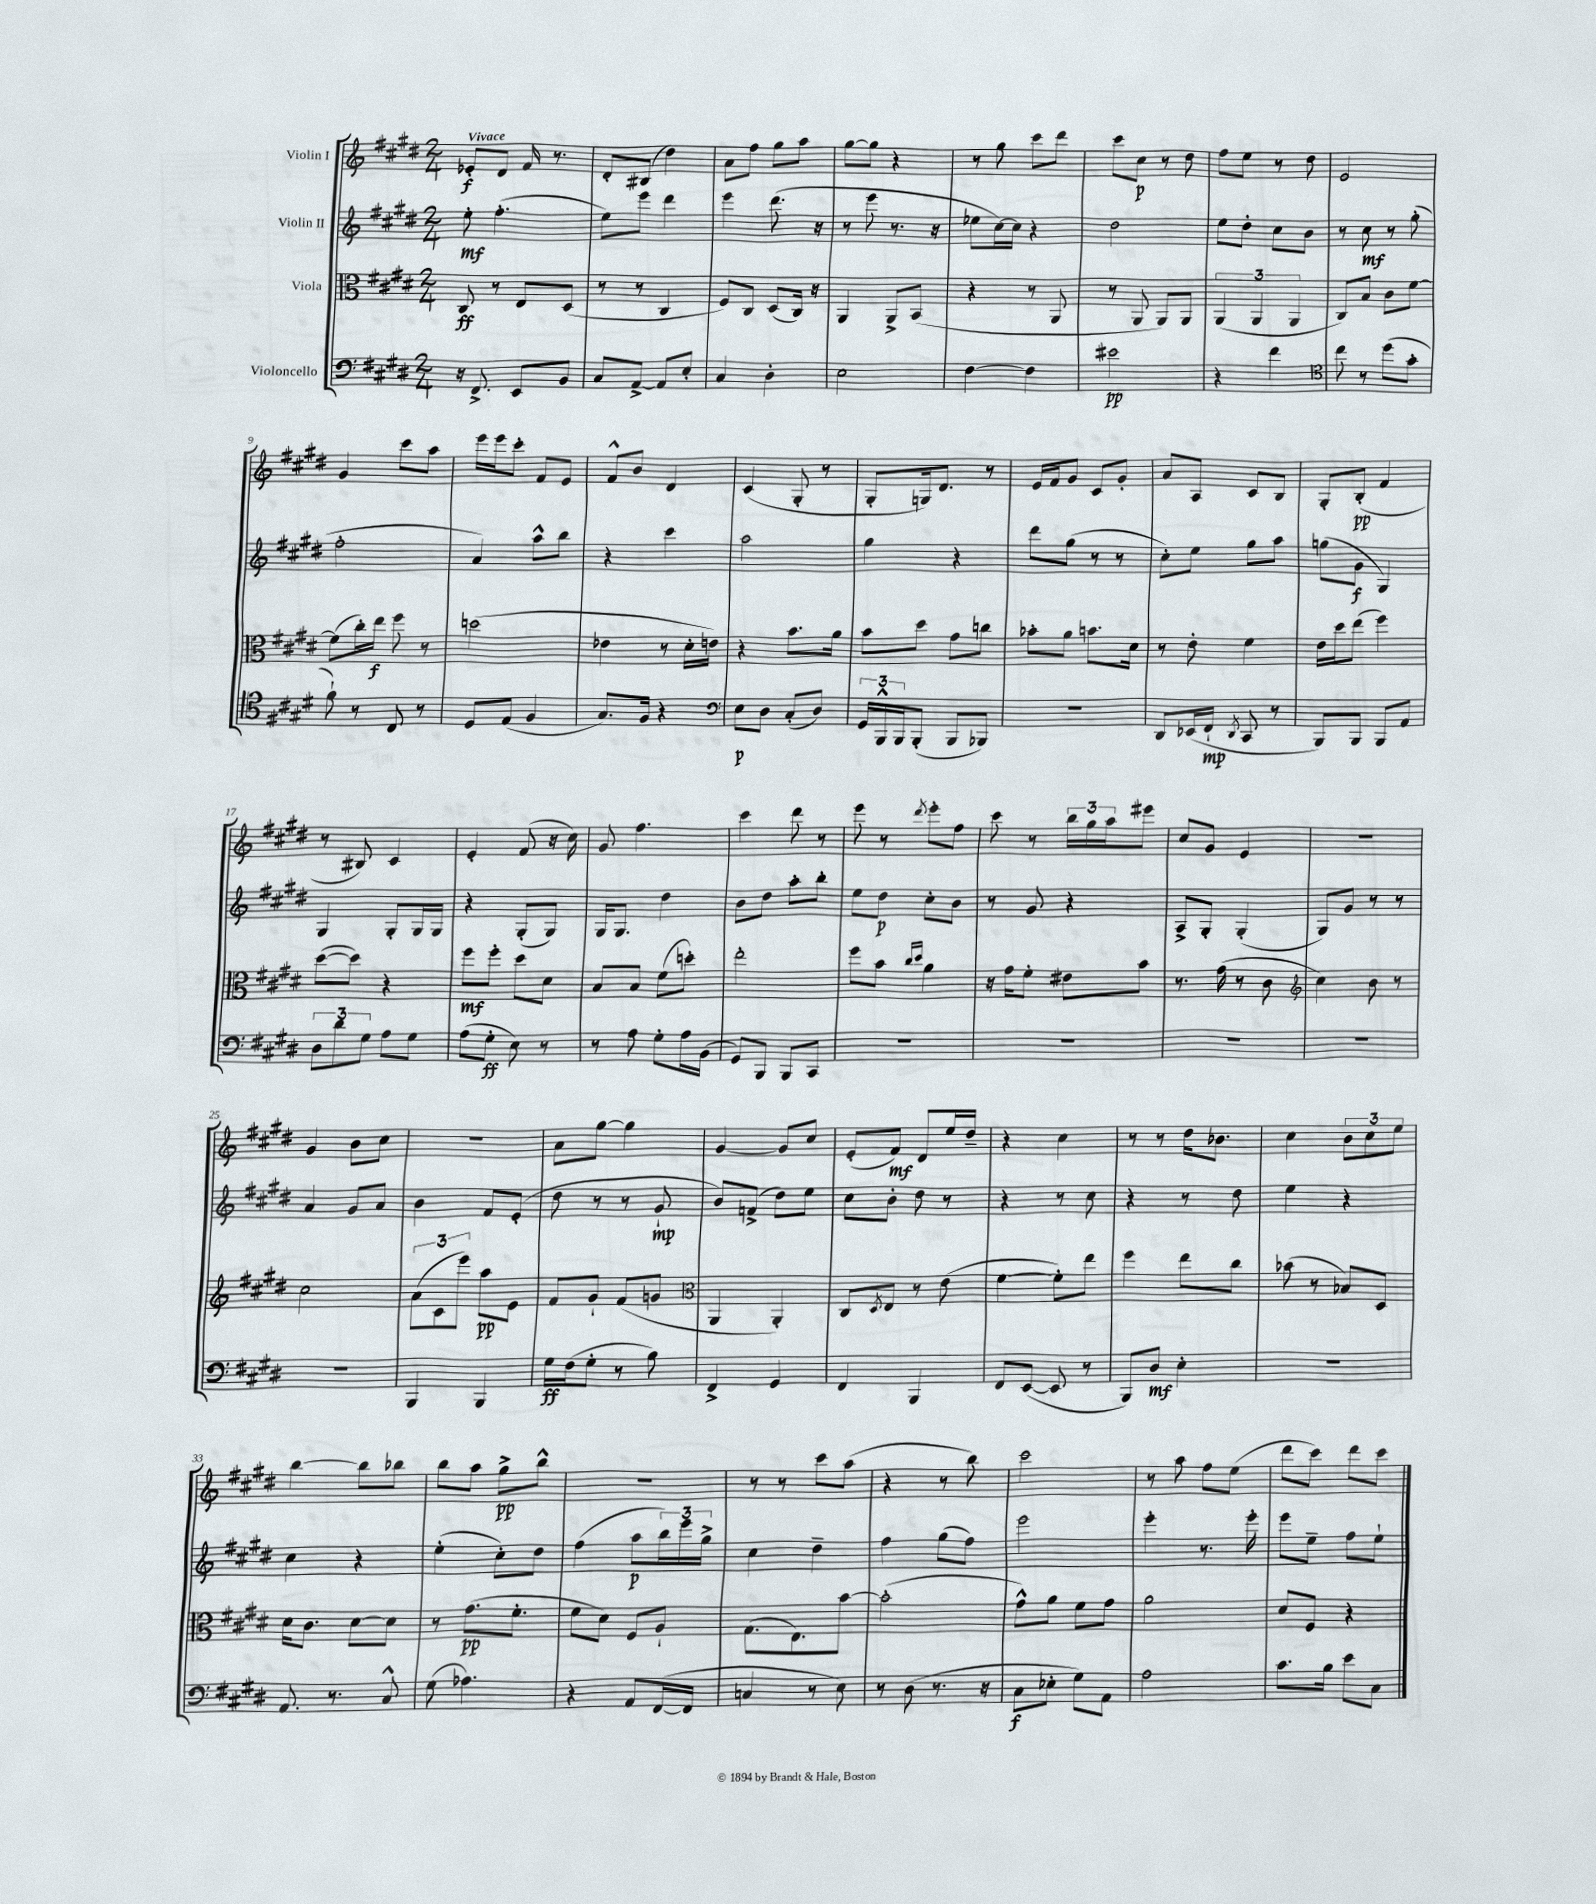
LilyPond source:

<<
\new StaffGroup <<
\new Staff = "s0" \with { instrumentName = "Violin I" } {
    \clef treble \key e \major \numericTimeSignature \time 2/4 \tempo "Vivace"
    ees'8-.\f dis'8 fis'16 r8. |
    dis'8-. bis8( dis''4) |
    a'8 fis''8 gis''8 a''8 |
    gis''8~ gis''8 r4 |
    r8 gis''8 cis'''8 dis'''8 |
    cis'''8 cis''8\p r8 dis''8 |
    fis''8 e''8 r8 dis''8 |
    e'2 |
    gis'4 cis'''8 a''8 |
    e'''16 e'''16 cis'''8-. fis'8 e'8 |
    fis'8-^ b'8 dis'4 |
    cis'4( gis8-. r8 |
    gis8-. g16) dis'8. r8 |
    e'16 fis'16 gis'8 cis'8 gis'8-. |
    a'8 a8 cis'8 b8 |
    gis8-. b8-.\pp( fis'4 |
    r8 bis8) cis'4 |
    e'4-. fis'8( r16 cis''16) |
    gis'8 fis''4. |
    cis'''4 dis'''8 r8 |
    e'''8 r8 \acciaccatura { dis'''8 } e'''8-. fis''8 |
    cis'''8 r8 \tuplet 3/2 { b''16 gis''16 a''16 } eis'''8 |
    cis''8 gis'8 e'4 |
    R2 |
    gis'4 b'8 cis''8 |
    r2 |
    a'8 gis''8~ gis''4 |
    gis'4~ gis'8 cis''8 |
    e'8-.( fis'8\mf) dis'8 e''16 dis''16-- |
    r4 cis''4 |
    r8 r8 dis''16 bes'8. |
    cis''4 \tuplet 3/2 { b'8 cis''8 e''8 } |
    b''4~ b''8 bes''8 |
    b''8 a''8 gis''8->\pp b''8-^ |
    R2 |
    r8 r8 cis'''8 a''8( |
    r4 r8 b''8) |
    cis'''2 |
    r8 a''8 fis''8 e''8( |
    dis'''8 cis'''8) dis'''8 cis'''8 \bar "|." |
}
\new Staff = "s1" \with { instrumentName = "Violin II" } {
    \clef treble \key e \major \numericTimeSignature \time 2/4
    e''8-.\mf fis''4.-.( |
    e''8) e'''8 dis'''4 |
    e'''4 dis'''8.( r16 |
    r8 e'''8 r8. r16 |
    ees''8 cis''16~) cis''16 r4 |
    dis''2 |
    e''8 dis''8-. cis''8 b'8 |
    r8 cis''8\mf r8 gis''8-.( |
    fis''2-. |
    a'4) a''8-^ b''8 |
    r4 cis'''4 |
    a''2 |
    gis''4 r4 |
    dis'''8 gis''8( r8 r8 |
    cis''8-.) e''8 gis''8 a''8 |
    g''8( gis'8\f gis4) |
    gis4 gis8-. gis16 gis16 |
    r4 gis8-.( gis8) |
    gis16 gis8. dis''4 |
    b'8 dis''8 a''8-. b''8-. |
    e''8 dis''8\p cis''8-. b'8 |
    r8 gis'8 r4 |
    a8-> gis8-. gis4-.( |
    gis8) gis'8 r8 r8 |
    a'4 gis'8 a'8 |
    b'4 fis'8 e'8-.( |
    dis''8 r8 r8 gis'8-!\mp |
    b'8) f'8->( dis''8) e''8 |
    cis''8 b'8-. dis''8 r8 |
    r4 r8 cis''8 |
    r4 r8 dis''8 |
    e''4 r4 |
    cis''4 r4 |
    e''4-.( cis''8-.) dis''8 |
    fis''4( a''8\p \tuplet 3/2 { b''16) e'''16 gis''16-> } |
    cis''4 dis''4-- |
    fis''4 gis''8( fis''8) |
    e'''2 |
    e'''4-. r8. e'''16-. |
    e'''8 e''8-- fis''8 e''8-! \bar "|." |
}
\new Staff = "s2" \with { instrumentName = "Viola" } {
    \clef alto \key e \major \numericTimeSignature \time 2/4
    cis8\ff r8 e8 dis8( |
    r8 r8 cis4 |
    fis8) cis8 dis8( cis16) r16 |
    a,4 a,8-> b,8( |
    r4 r8 a,8 |
    r8 a,8 a,8) a,8 |
    \tuplet 3/2 { a,4( a,4 a,4 } |
    cis8) b8 cis'8 fis'8~ |
    fis'8( cis''16-.) e''16\f fis''8 r8 |
    d''2( |
    ees'4 r8 dis'16-. e'16) |
    r4 b'8. a'16 |
    b'8 dis''8 gis'8 c''8 |
    bes'8-. a'8 b'8. dis'16 |
    r8 e'8-. fis'4 |
    e'16 dis''16 e''8( fis''4) |
    dis''8~( dis''8) r4 |
    fis''8\mf fis''8-. dis''8 dis'8 |
    b8 b8 fis'8( d''8-.) |
    e''2-. |
    fis''8 b'8 \grace { cis''16 dis''16 } a'4 |
    r16 gis'16 fis'8-. eis'8 b'8 |
    r8. gis'16( r8 cis'8 |
    \clef treble cis''4) b'8 r8 |
    cis''2 |
    \tuplet 3/2 { a'8( cis'8 e'''8) } a''8\pp e'8 |
    fis'8 gis'8-! fis'8( g'8 |
    \clef alto a,4 a,4-.) |
    cis8 \acciaccatura { dis8 } e8 r8 e'8( |
    fis'4~ fis'8-.) e''8 |
    fis''4 e''8 cis''8 |
    bes'8( r8 bes8) dis8 |
    dis'16 cis'8. dis'8~ dis'8 |
    r8 gis'8.\pp( fis'8.-. |
    fis'8 dis'8) fis8 a8-! |
    gis8.( e8.) b'8~ |
    b'2-.( |
    gis'8-^) a'8 fis'8 gis'8 |
    a'2 |
    dis'8 fis8 r4 \bar "|." |
}
\new Staff = "s3" \with { instrumentName = "Violoncello" } {
    \clef bass \key e \major \numericTimeSignature \time 2/4
    r16 fis,8.-> e,8 b,8 |
    cis8 a,8~-> a,8 e8-. |
    cis4 dis4-. |
    e2 |
    fis4~ fis4 |
    eis'2\pp |
    r4 fis'4 |
    \clef tenor cis''8 r8 dis''8( gis'8-. |
    fis'8-!) r8 cis8 r8 |
    dis8 e8( fis4 |
    gis8.) fis16 r4 |
    \clef bass e8\p dis8 cis8-.( dis8) |
    \tuplet 3/2 { gis,16 b,,16-^ b,,16 } b,,8-.( b,,8 bes,,8) |
    R2 |
    dis,8 ees,16( fis,16-!\mp \acciaccatura { dis,8 } cis,8 r8 |
    b,,8) b,,8 b,,8 a,8 |
    \tuplet 3/2 { dis8 dis'8 gis8 } a8 gis8 |
    a8( gis8-.\ff e8) r8 |
    r8 a8 gis8-. a16 b,16( |
    gis,8) b,,8 b,,8 cis,8 |
    r2 |
    R2 |
    R2 |
    R2 |
    R2 |
    b,,4 b,,4 |
    gis16\ff fis16( gis8-. r8 b8) |
    fis,4-> gis,4 |
    fis,4 b,,4 |
    fis,8 e,8~( e,8 r8 |
    b,,8) dis8\mf e4-. |
    R2 |
    a,8. r8. cis8-^ |
    gis8( aes4.) |
    r4 a,8 fis,16~( fis,16 |
    c4 r8 e8) |
    r8 dis8( r8. r16 |
    cis8\f ees8-. gis8) a,8 |
    a2 |
    cis'8. b16 e'8 cis8 \bar "|." |
}
>>
>>
